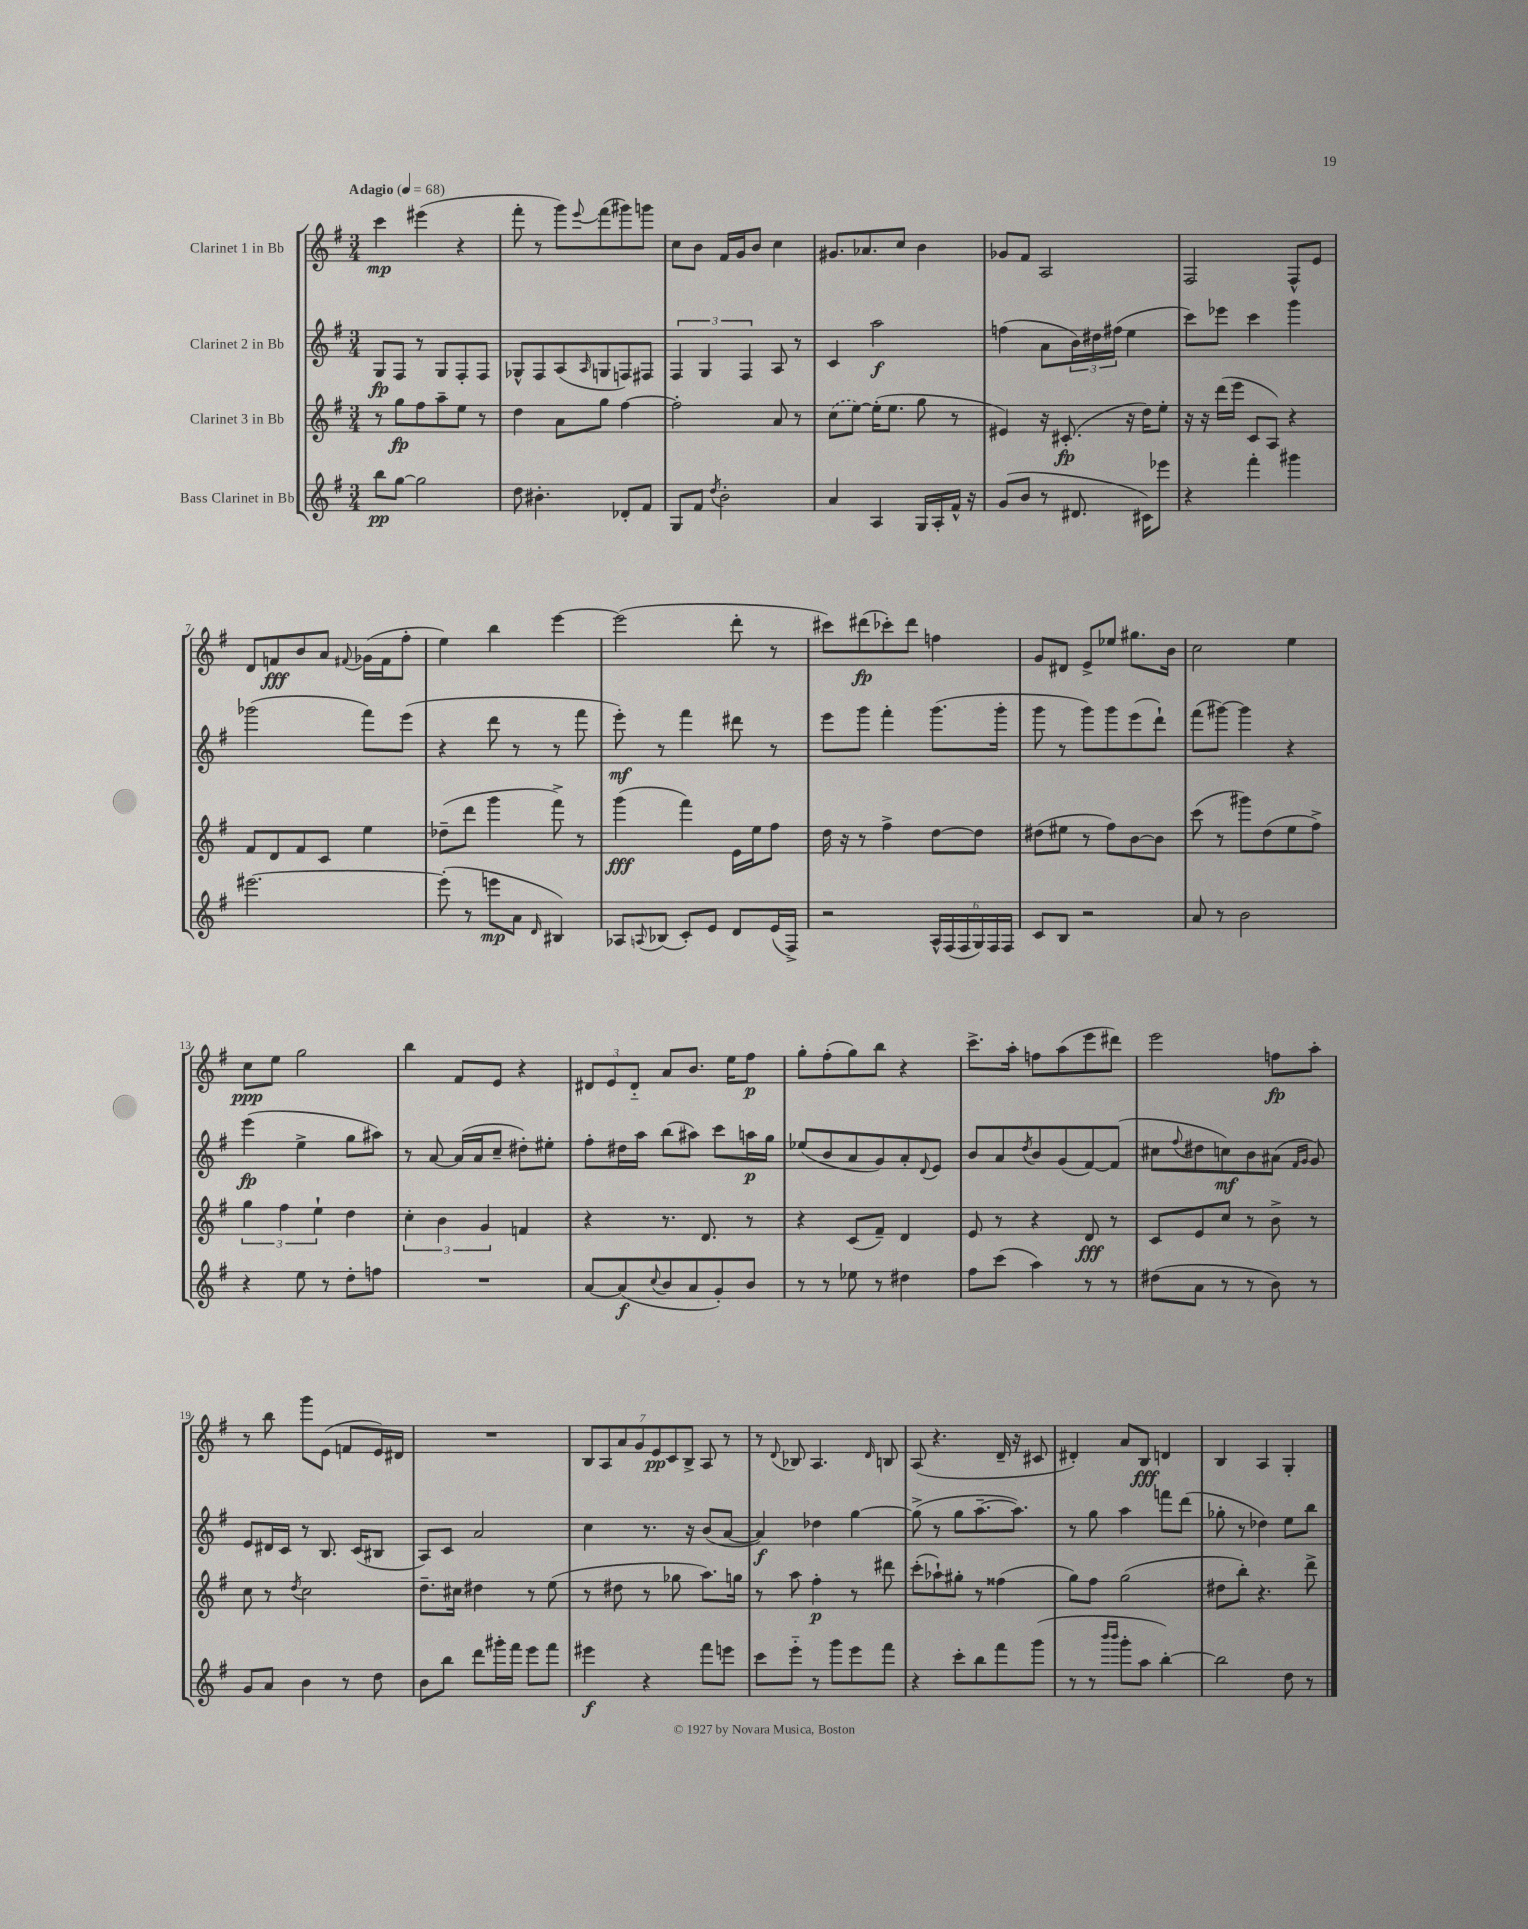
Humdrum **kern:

**kern	**dynam	**kern	**dynam	**kern	**dynam	**kern	**dynam
*part4	*part4	*part3	*part3	*part2	*part2	*part1	*part1
*staff4	*staff4	*staff3	*staff3	*staff2	*staff2	*staff1	*staff1
*I"Bass Clarinet in Bb	*	*I"Clarinet 3 in Bb	*	*I"Clarinet 2 in Bb	*	*I"Clarinet 1 in Bb	*
*clefG2	*	*clefG2	*	*clefG2	*	*clefG2	*
*k[f#]	*	*k[f#]	*	*k[f#]	*	*k[f#]	*
*M3/4	*	*M3/4	*	*M3/4	*	*M3/4	*
*MM68	*	*MM68	*	*MM68	*	*MM68	*
=1	=1	=1	=1	=1	=1	=1	=1
!	!	!	!	!	!	!LO:TX:a:B:t=Adagio	!
8bb\L	pp	8r	.	8G/L	fp	4ccc\	mp
[8gg\J	.	8gg\L	fp	8F#/J	.	.	.
2gg\]	.	8ff#\	.	8r	.	(4eee#X\	.
.	.	8aa~\	.	8G/L	.	.	.
.	.	8ee\J	.	8F#'/	.	4r	.
.	.	8r	.	8F#/J	.	.	.
=2	=2	=2	=2	=2	=2	=2	=2
8dd\	.	4dd\	.	8G-X^^/L	.	8fff#'\	.
4.b#X'\	.	.	.	8F#/	.	8r	.
.	.	8a\L	.	(8A/	.	8ggg\L)	.
.	.	.	.	16qqA/	.	8qqeee/	.
.	.	8gg\J	.	8Gn/	.	(8fff#\	.
8d-X'/L	.	[4ff#\	.	8Fn/)	.	8ggg#X\)	.
8f#/J	.	.	.	8F#X/J	.	8gggn\J	.
=3	=3	=3	=3	=3	=3	=3	=3
8G/L	.	2ff#'\]	.	6F#/	.	8cc\L	.
8f#/J	.	.	.	.	.	8b\J	.
.	.	.	.	6G/	.	.	.
8qdd/	.	.	.	.	.	.	.
2b'\	.	.	.	.	.	16f#/LL	.
.	.	.	.	.	.	16g/J	.
.	.	.	.	6F#/	.	.	.
.	.	.	.	.	.	8b/J	.
.	.	8a/	.	8A/	.	4cc\	.
.	.	8r	.	8r	.	.	.
=4	=4	=4	=4	=4	=4	=4	=4
4a/	.	(8cc\L	.	4c/	.	8.g#X/L	.
.	.	[8ee\J)	.	.	.	.	.
.	.	.	.	.	.	8.a-X/	.
4A/	.	(16ee'\KL]	.	2aa\	f	.	.
.	.	8.ee\J	.	.	.	.	.
.	.	.	.	.	.	8cc/J	.
16G/LL	.	8gg\	.	.	.	4b\	.
16A'/	.	.	.	.	.	.	.
16f#^^/JJ	.	8r	.	.	.	.	.
16r	.	.	.	.	.	.	.
=5	=5	=5	=5	=5	=5	=5	=5
(8g/L	.	4e#X/)	.	(4ffn\	.	8g-X/L	.
8b/J	.	.	.	.	.	8f#/J	.
8r	.	16r	.	8a\L	.	2A/	.
.	.	(8.c#X'/	fp	.	.	.	.
8.d#X/	.	.	.	24b\L)	.	.	.
.	.	.	.	24dd#X\	.	.	.
.	.	.	.	(24ff#X\JJ	.	.	.
.	.	16r	.	4ee\	.	.	.
16c#X\KL)	.	16dd\KL)	.	.	.	.	.
8eee-X\J	.	8ee'\J	.	.	.	.	.
=6	=6	=6	=6	=6	=6	=6	=6
4r	.	16r	.	8ccc\L)	.	2F#/	.
.	.	16r	.	.	.	.	.
.	.	(16ddd\LL	.	8eee-X\J	.	.	.
.	.	16eee\JJ	.	.	.	.	.
4fff#'\	.	8c/L	.	4ccc\	.	.	.
.	.	8A/J)	.	.	.	.	.
4ggg#X\	.	4r	.	4ggg\	.	8F#^^/L	.
.	.	.	.	.	.	8e/J	.
!!LO:LB:g=z
=7	=7	=7	=7	=7	=7	=7	=7
[2.eee#X\	.	8f#/L	.	(2ggg-X\	.	8d/L	.
.	.	8d/	.	.	.	8fn/	fff
.	.	8f#/	.	.	.	8b/	.
.	.	8c/J	.	.	.	8a/J	.
.	.	.	.	.	.	8qqf#X/	.
.	.	4ee\	.	8fff#\L)	.	(16g-X\LL	.
.	.	.	.	.	.	16f#\J	.
.	.	.	.	(8eee\J	.	8ff#'\J	.
=8	=8	=8	=8	=8	=8	=8	=8
(8eee#'\]	.	(8dd-X~\L	.	4r	.	4ee\)	.
8r	.	8ddd\J	.	.	.	.	.
8eeen\L	mp	4ggg\	.	8ddd\	.	4bb\	.
8a\J	.	.	.	8r	.	.	.
16qqd/	.	.	.	.	.	.	.
4B#X/)	.	8fff#^\)	.	8r	.	[4eee\	.
.	.	8r	.	8fff#\	.	.	.
=9	=9	=9	=9	=9	=9	=9	=9
8A-X/L	.	(4ggg\	fff	8eee'\)	mf	(2eee\]	.
8qqAn/	.	.	.	.	.	.	.
(8B-X/J	.	.	.	8r	.	.	.
8c'/L)	.	4fff#\)	.	4fff#\	.	.	.
8e/J	.	.	.	.	.	.	.
8d/L	.	16e\LL	.	8ddd#X\	.	8ddd'\	.
.	.	16ee\J	.	.	.	.	.
(16e/L	.	8ff#\J	.	8r	.	8r	.
16F#^/JJ)	.	.	.	.	.	.	.
=10	=10	=10	=10	=10	=10	=10	=10
2r	.	16dd\	.	8eee\L	.	8ccc#X\L)	.
.	.	16r	.	.	.	.	.
.	.	8r	.	8ggg\J	.	(8ddd#X\	fp
.	.	4ff#^\	.	4fff#'\	.	8ccc-X'\)	.
.	.	.	.	.	.	8ddd#\J	.
24A^^/LL	.	[8dd\L	.	(8.ggg\L	.	4ffn\	.
(24F#/	.	.	.	.	.	.	.
24F#/	.	.	.	.	.	.	.
24G/)	.	8dd\J]	.	.	.	.	.
24F#/	.	.	.	.	.	.	.
.	.	.	.	16ggg'\Jk	.	.	.
24F#/JJ	.	.	.	.	.	.	.
=11	=11	=11	=11	=11	=11	=11	=11
8c/L	.	(8dd#X\L	.	8ggg\	.	8g/L	.
8B/J	.	8ee#X\J	.	8r	.	8d#X/J	.
2r	.	8r	.	8ggg\L)	.	8e^/L	.
.	.	8ff#\L)	.	8ggg\	.	8ee-X/J	.
.	.	[8b\	.	(8eee\	.	8.gg#X\L	.
.	.	8b\J]	.	8ddd`\J)	.	.	.
.	.	.	.	.	.	16b\Jk	.
=12	=12	=12	=12	=12	=12	=12	=12
8a/	.	(8ccc\	.	(8fff#\L	.	2cc\	.
8r	.	8r	.	[8ggg#X\J)	.	.	.
2b\	.	8ggg#X\L)	.	4ggg#\]	.	.	.
.	.	(8dd\	.	.	.	.	.
.	.	8ee\	.	4r	.	4ee\	.
.	.	8ff#^\J)	.	.	.	.	.
!!LO:LB:g=z
=13	=13	=13	=13	=13	=13	=13	=13
4r	.	6gg\	.	(4eee\	fp	8cc\L	ppp
.	.	.	.	.	.	8ee\J	.
.	.	6ff#\	.	.	.	.	.
8ee\	.	.	.	4ee^\	.	2gg\	.
.	.	6ee`\	.	.	.	.	.
8r	.	.	.	.	.	.	.
8dd'\L	.	4dd\	.	8gg\L	.	.	.
8ffn\J	.	.	.	8aa#X\J)	.	.	.
=14	=14	=14	=14	=14	=14	=14	=14
2.r	.	6cc'\	.	8r	.	4bb\	.
.	.	.	.	[8a/	.	.	.
.	.	6b\	.	.	.	.	.
.	.	.	.	(16a/LL]	.	8f#/L	.
.	.	.	.	16a/J	.	.	.
.	.	6g/	.	.	.	.	.
.	.	.	.	8cc~/J	.	8e/J	.
.	.	4fn/	.	8dd#X'\L)	.	4r	.
.	.	.	.	8ee#X'\J	.	.	.
=15	=15	=15	=15	=15	=15	=15	=15
[8a/L	.	4r	.	8ff#'\L	.	12d#X/L	.
.	.	.	.	.	.	12e/	.
(8a/]	f	.	.	16dd#X\L	.	.	.
.	.	.	.	.	.	12d#/J	.
.	.	.	.	16aa\JJ	.	.	.
8qqcc/	.	.	.	.	.	.	.
8b/	.	8.r	.	(8bb\L	.	8a/L	.
8a/	.	.	.	8aa#X\J)	.	8.b/J	.
.	.	8.d/	.	.	.	.	.
8g'/)	.	.	.	8ccc\L	.	.	.
.	.	.	.	.	.	16ee\KL	.
8b/J	.	8r	.	16aan\L	p	8ff#\J	p
.	.	.	.	16gg\JJ	.	.	.
=16	=16	=16	=16	=16	=16	=16	=16
8r	.	4r	.	(8ee-X/L	.	8gg'\L	.
8r	.	.	.	8b/	.	(8ff#'\	.
8ee-X\	.	(8c/L	.	8a/	.	8gg\)	.
8r	.	8f#~/J)	.	8g/)	.	8bb\J	.
4dd#X\	.	4d/	.	8a'/	.	4r	.
.	.	.	.	8qqd/	.	.	.
.	.	.	.	8e/J	.	.	.
=17	=17	=17	=17	=17	=17	=17	=17
8ff#\L	.	8e/	.	8b/L	.	8.ccc^\L	.
(8ccc\J	.	8r	.	8a/	.	.	.
.	.	.	.	.	.	16aa'\Jk	.
.	.	.	.	8qdd/	.	.	.
4aa\)	.	4r	.	8b/	.	8ffn\L	.
.	.	.	.	(8g/	.	(8aa\	.
8r	.	8d/	fff	[8f#/)	.	8eee\	.
8r	.	8r	.	(8f#/J]	.	8ddd#X\J)	.
=18	=18	=18	=18	=18	=18	=18	=18
(8dd#X\L	.	8c/L	.	8cc#X\L	.	2eee\	.
.	.	.	.	8qqff#/	.	.	.
8a\J	.	8e/	.	8dd#X\	.	.	.
8r	.	8cc/J	.	8ccn\)	mf	.	.
8r	.	8r	.	8b\	.	.	.
8b\)	.	8b^\	.	(8a#X\J	.	8ffn\L	fp
.	.	.	.	16qqf#/LL	.	.	.
.	.	.	.	16qqg/JJ	.	.	.
8r	.	8r	.	8g/)	.	8aa'\J	.
!!LO:LB:g=z
=19	=19	=19	=19	=19	=19	=19	=19
8g/L	.	8cc\	.	8e/L	.	8r	.
8a/J	.	8r	.	16d#X/L	.	8bb\	.
.	.	.	.	16c/JJ	.	.	.
.	.	8qdd/	.	.	.	.	.
4b\	.	2cc\	.	8r	.	8ggg\L	.
.	.	.	.	8.B/	.	(8e\J	.
8r	.	.	.	.	.	8fn/L	.
.	.	.	.	(16c/KL	.	.	.
8dd\	.	.	.	8B#X/J	.	16e/L)	.
.	.	.	.	.	.	16d#X/JJ	.
=20	=20	=20	=20	=20	=20	=20	=20
8b\L	.	8.dd~\L	.	8A/L)	.	2.r	.
8bb\J	.	.	.	8c/J	.	.	.
.	.	16cc#X\Jk	.	.	.	.	.
8ddd\L	.	4dd#X\	.	2a/	.	.	.
16ggg#X'\L	.	.	.	.	.	.	.
16fff#\JJ	.	.	.	.	.	.	.
8eee\L	.	8r	.	.	.	.	.
8fff#\J	.	(8ee\	.	.	.	.	.
=21	=21	=21	=21	=21	=21	=21	=21
4eee#X\	f	8r	.	4cc\	.	14B/L	.
.	.	.	.	.	.	14A/	.
.	.	8dd#X\	.	.	.	.	.
.	.	.	.	.	.	14a/	.
.	.	.	.	.	.	14g/	.
4r	.	8r	.	8.r	.	.	.
.	.	.	.	.	.	14e/	pp
.	.	.	.	.	.	14c/	.
.	.	8gg-X\	.	.	.	.	.
.	.	.	.	.	.	14B^/J	.
.	.	.	.	16r	.	.	.
8fff#\L	.	8.aa\L)	.	(8b/L	.	8A/	.
8eeen\J	.	.	.	[8a/J	.	8r	.
.	.	16ggn\Jk	.	.	.	.	.
=22	=22	=22	=22	=22	=22	=22	=22
8ccc\L	.	8r	.	4a/])	f	8r	.
.	.	.	.	.	.	8qqd/	.
8eee\J	.	8aa\	.	.	.	8B-X/	.
8r	.	4ff#'\	p	4dd-X\	.	4.A/	.
8ggg\L	.	.	.	.	.	.	.
8eee\	.	8r	.	[4gg\	.	.	.
.	.	.	.	.	.	16qqd/	.
8fff#\J	.	8ddd#X\	.	.	.	8Bn/	.
=23	=23	=23	=23	=23	=23	=23	=23
4r	.	(8ccc'\L	.	(8gg^\]	.	(8A/	.
.	.	8aa-X`\)	.	8r	.	4.r	.
8ccc'\L	.	8gg#X'\J	.	8gg\L	.	.	.
8bb\	.	8r	.	[8.aa~\	.	.	.
8fff#\	.	(4ff##X\	.	.	.	16d~/	.
.	.	.	.	8.aa\J])	.	16r	.
(8ggg\J	.	.	.	.	.	8c#X/	.
=24	=24	=24	=24	=24	=24	=24	=24
8r	.	8gg\L)	.	8r	.	4d#X'/)	.
8r	.	8ff#\J	.	8gg\	.	.	.
16qqbbb/LL	.	.	.	.	.	.	.
16qqbbb/JJ	.	.	.	.	.	.	.
8ggg'\L	.	(2gg\	.	4aa\	.	8a/L	.
8aa\J	.	.	.	.	.	8B/J	fff
[4bb'\)	.	.	.	8fffn\L	.	4dn/	.
.	.	.	.	(8ddd\J	.	.	.
=25	=25	=25	=25	=25	=25	=25	=25
2bb\]	.	8dd#X\L	.	8gg-X'\	.	4B/	.
.	.	8bb'\J)	.	8r	.	.	.
.	.	4.r	.	4dd-X\)	.	4A/	.
8dd\	.	.	.	8ee\L	.	4G'/	.
8r	.	8ddd^\	.	8bb\J	.	.	.
==	==	==	==	==	==	==	==
*-	*-	*-	*-	*-	*-	*-	*-
